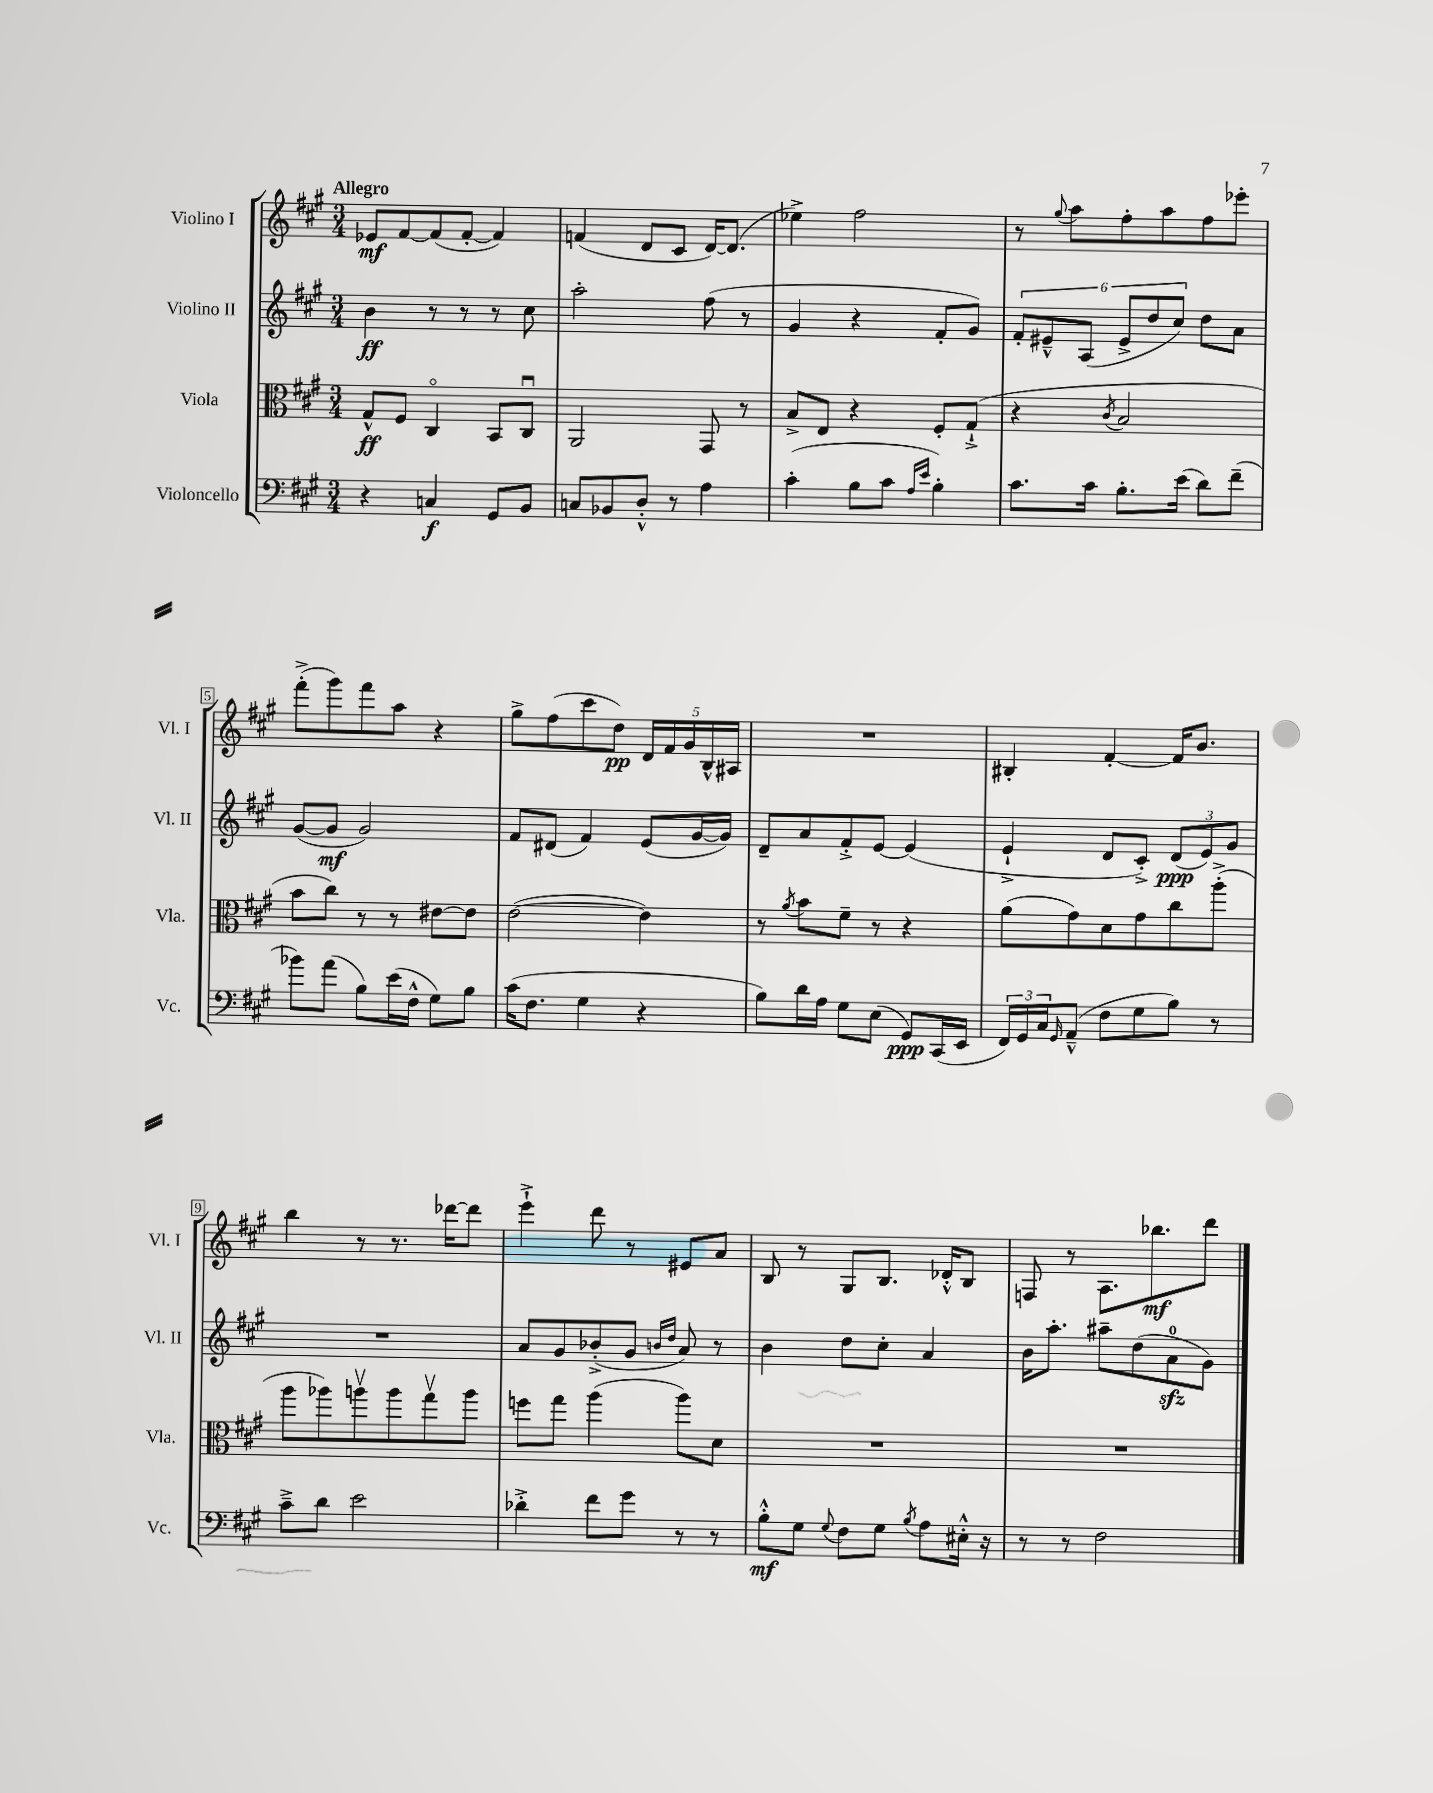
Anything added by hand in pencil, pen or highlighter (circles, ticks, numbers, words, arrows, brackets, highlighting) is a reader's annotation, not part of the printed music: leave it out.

**kern	**kern	**kern	**kern
*staff4	*staff3	*staff2	*staff1
*clefF4	*clefC3	*clefG2	*clefG2
*k[f#c#g#]	*k[f#c#g#]	*k[f#c#g#]	*k[f#c#g#]
*M3/4	*M3/4	*M3/4	*M3/4
4r	8G#^^/L	4b\	8e-/L
.	8F#/J	.	[8f#/
4C/	4C#o/	8r	(8f#/]
.	.	8r	[8f#'/J
8GG#/L	8BB/L	8r	4f#/])
8BB/J	8C#u/J	8cc#\	.
=	=	=	=
8C/L	2AA/	2aa'\	(4f/
8BB-/	.	.	.
8D'^^/J	.	.	8d/L
8r	.	.	8c#/J
4A\	8GG#/	(8ff#\	[16d/LK)
.	.	.	(8.d/]J
.	8r	8r	.
=	=	=	=
(4c#'\	8B^/L	4g#/	4ee-^\)
.	8E/J	.	.
8B\L	4r	4r	2ff#\
8c#\J	.	.	.
16qqA/LL	.	.	.
16qqe/JJ	.	.	.
4B'\)	8F#'/L	8f#'/L	.
.	(8G#`^/J	8g#/J)	.
=	=	=	=
8.c#\L	4r	12f#'/L	8r
.	.	12e#~^^/	.
.	.	.	8qqgg#/
.	.	.	8aa\L
.	.	(12A/J	.
16c#\Jk	.	.	.
.	8qc#/	.	.
8.B'\L	2B/	12e#^/L	8ff#'\
.	.	12dd/	.
.	.	.	8aa\
.	.	12cc#/J)	.
(16e\Jk	.	.	.
8d\L)	.	8dd\L	8ff#\
(8f#~\J	.	8a\J	8eee-'\J
=	=	=	=
8b-\L)	8b\L	([8g#/L	(8fff#'^\L
(8a\J	8cc#\J)	8g#/]J	8ggg#\)
8B\L)	8r	2g#/)	8fff#\
(16e\L	8r	.	8aa\J
16F#^^\JJ	.	.	.
8G#\L)	[8e#\L	.	4r
8B\J	8e#\]J	.	.
=	=	=	=
(16c#\LK	([2e\	8f#/L	8gg#^\L
8.F#\J	.	.	.
.	.	(8d#/J	(8ff#\
4G#\	.	4f#/)	8ccc#\
.	.	.	8dd\J)
4r	4e\])	(8e/L	20d/LL
.	.	.	20f#/
.	.	.	20g#/
.	.	[16g#/L	.
.	.	.	20B^^/
.	.	16g#/]JJ)	.
.	.	.	20A#/JJ
=	=	=	=
8B\L)	8r	8d~/L	2.r
.	8qa/	.	.
16d\L	8b\L	8a/	.
16A\JJ	.	.	.
8G#\L	8f#~\J	8f#'^/	.
(8E\J	8r	[8e/J	.
8GG#/L)	4r	(4e/]	.
(16CC#/L	.	.	.
16EE/JJ	.	.	.
=	=	=	=
24FF#/LL)	(8a\L	4e`^/	4B#'/
24GG#/	.	.	.
24C#/J	.	.	.
16qqGG#/	.	.	.
(8AA~^^/J	8g#\)	.	.
8F#\L	8d\	8d/L	[4f#'/
8G#\	8g#\	8c#'^/J)	.
8B\J)	8cc#\	(12d/L	16f#/]LK
.	.	.	8.b/J
.	.	12e/)	.
8r	(8aa'^\J	.	.
.	.	12g#/J	.
=	=	=	=
8c#~^\L	8aa\L	2.r	4bb\
8d\J	8aa-\)	.	.
2e\	8aav\	.	8r
.	8aa\	.	8.r
.	8gg#v\	.	.
.	.	.	[16ddd-\LK
.	8aa\J	.	8ddd-\]J
=	=	=	=
4d-'^\	8ff\L	8a/L	4eee`^\
.	8gg#\J	8g#/	.
8f#\L	(4aa\	(8b-'^/	8ddd\
8g#\J	.	8g#/J	8r
.	.	16qqb/LL	.
.	.	16qqdd/JJ	.
8r	8aa\L)	8a/)	8e#/L
8r	8d\J	8r	8a/J
=	=	=	=
8B'^^\L	2.r	4b\	8B/
8G#\J	.	.	8r
8qqG#/	.	.	.
8F#\L	.	8dd\L	8G#/L
8G#\J	.	8cc#'\J	8.B/J
8qB/	.	.	.
8A\L	.	4a/	.
.	.	.	16d-'^^/LK
16E#'^^\Jk	.	.	8B/J
16r	.	.	.
=	=	=	=
8r	2.r	16b\LK	8F/
.	.	8.aa'\J	.
8r	.	.	8r
2F#\	.	8aa#~\L	8.A\L
.	.	(8dd\	.
.	.	.	8.bb-\
.	.	8a\	.
.	.	8g#\J)	8ddd\J
==	==	==	==
*-	*-	*-	*-
